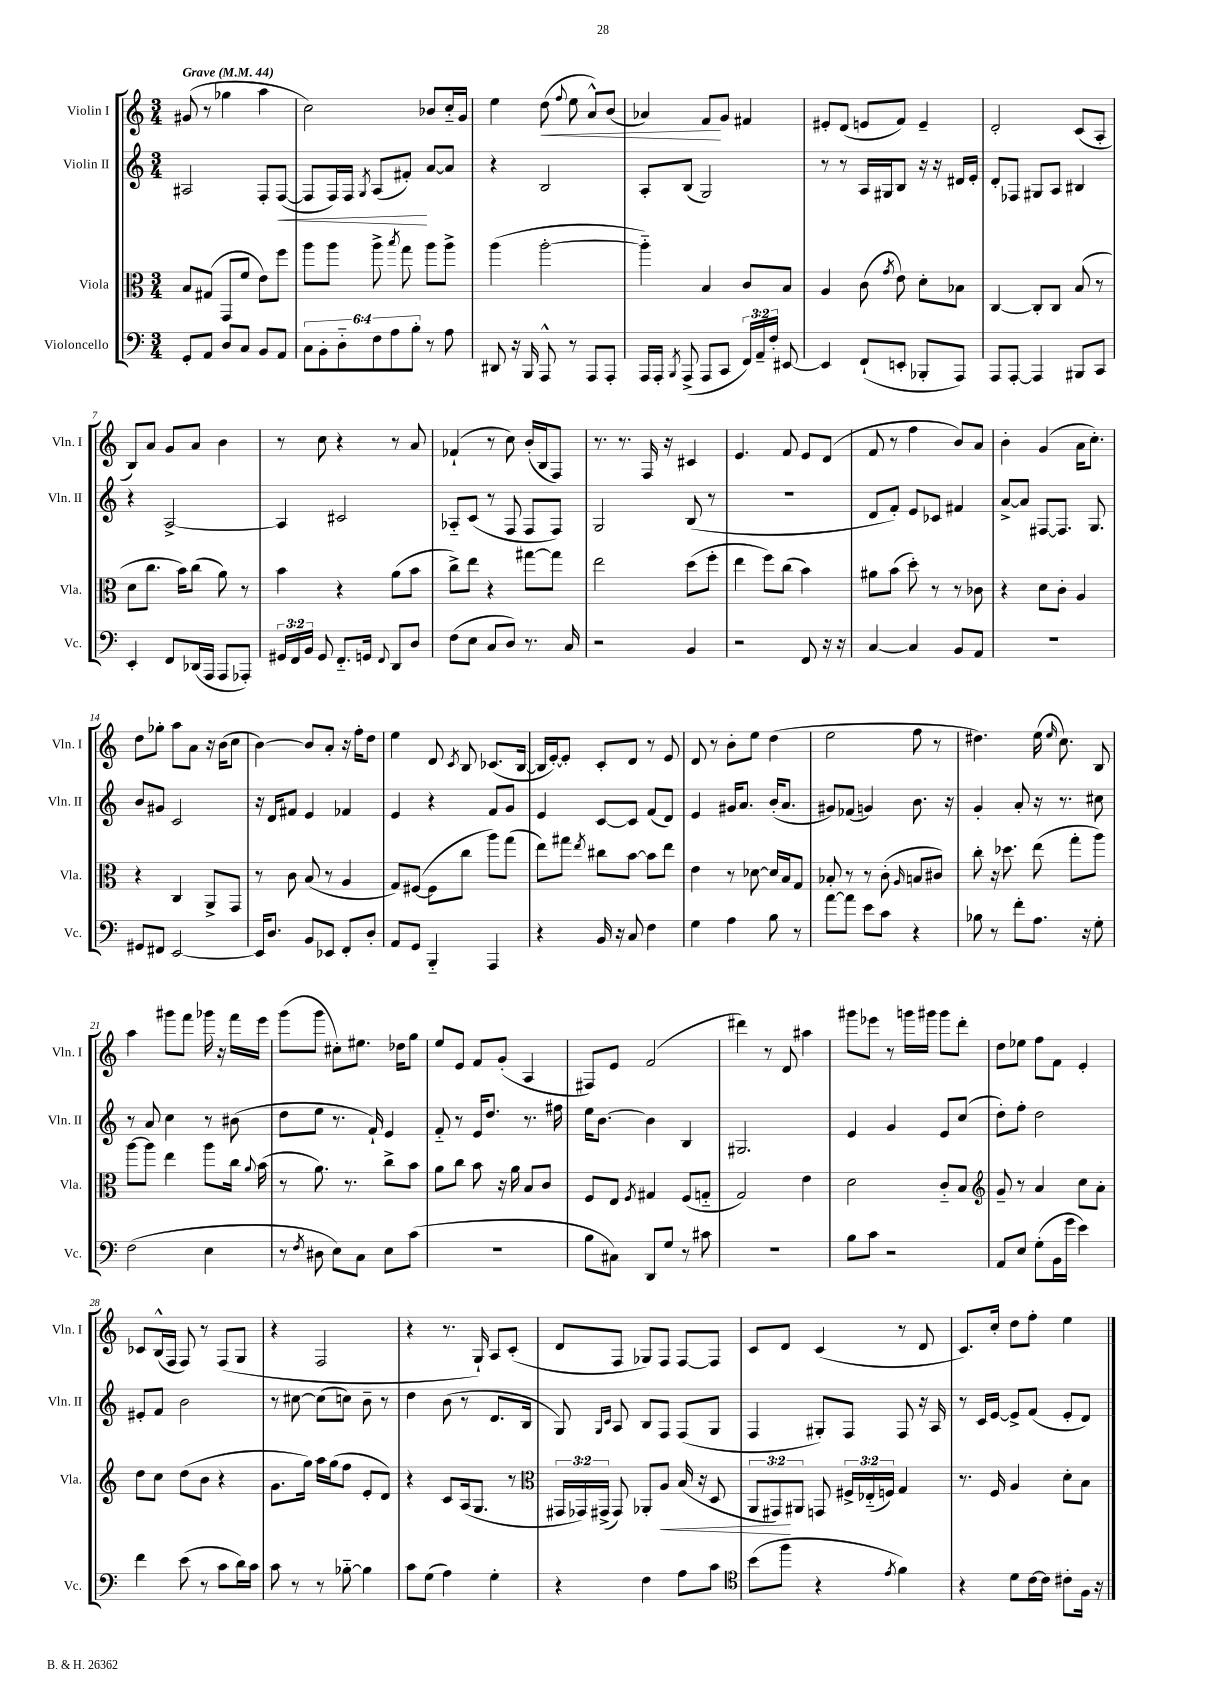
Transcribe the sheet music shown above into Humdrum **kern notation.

**kern	**kern	**kern	**kern
*staff4	*staff3	*staff2	*staff1
*clefF4	*clefC3	*clefG2	*clefG2
*k[]	*k[]	*k[]	*k[]
*M3/4	*M3/4	*M3/4	*M3/4
*MM44	*MM44	*MM44	*MM44
8GG'	8B	2A#	(8g#
8AA	(8G#	.	8r
8D	8GG	.	4gg-
8C	8f	.	.
8BB	8e)	8F'	4aa
8AA	8ff	([8F	.
=	=	=	=
12C	8aa	8F]	2cc)
12BB'	.	.	.
.	8aa	16F)	.
12D'~	.	.	.
.	.	16F	.
.	.	8qG	.
12F	8aa^	(8A	.
12A	.	.	.
.	8qbb	.	.
.	8gg	8f#')	.
12B'	.	.	.
8r	8aa	[8a	8b-
8A	8aa^	8a]	16cc'~
.	.	.	16g
=	=	=	=
8DD#	(4aa	4r	4ee
16r	.	.	.
16BBB	.	.	.
8AAA^^	[2aa'	2B	(8dd
.	.	.	8qqff
8r	.	.	8ee
8AAA	.	.	8a^^)
8AAA'	.	.	(8b
=	=	=	=
16AAA	4aa'~])	8A'	4a-)
16AAA'	.	.	.
8qBBB	.	.	.
(8AAA^	.	(8B	.
8AAA	4B	2G)	8f
8CC	.	.	8g
24FF)	8c	.	4f#
24AA~	.	.	.
24F'	.	.	.
[8EE#	8B	.	.
=	=	=	=
4EE#]	4A	8r	8e#'
.	.	8r	(8d
(8FF`	(8c	16A	8e
.	.	16G#	.
.	8qg	.	.
8EE'	8e)	8B	8f)
8BBB-'	8d'	16r	4e~
.	.	16r	.
8AAA)	8B-	16d#	.
.	.	16e'	.
=	=	=	=
8AAA	[4C	8d'	2d'
[8AAA'	.	8F-	.
4AAA]	8C']	8G#	.
.	8C	8A	.
8BBB#	(8B	4B#	(8c
8CC	8r	.	8A'
=	=	=	=
4EE'	8d	4r	8B)
.	8.cc	.	8a
8FF	.	[2A^	8g
.	16b)	.	.
(16DD-	(8cc	.	8a
16AAA	.	.	.
8AAA	8a)	.	4b
8AAA-')	8r	.	.
=	=	=	=
24GG#	4b	4A]	8r
24FF	.	.	.
24BB	.	.	.
8GG#	.	.	8cc
8.FF'~	4r	2c#	4r
16GG	.	.	.
8qqFF	.	.	.
8DD	(8a	.	8r
8D	8b	.	8a
=	=	=	=
(8F	8cc^)	8A-'~	(4f-`
8E	8ee	(8c	.
8C	4r	8r	8r
8D)	.	8F	8cc)
8.r	[8gg#	8F	(16b'
.	.	.	16B
.	8gg#]	8F)	8F)
16C	.	.	.
=	=	=	=
2r	2ee	2G	8.r
.	.	.	8.r
.	.	.	16F
.	.	.	16r
4BB	(8dd	(8B	4c#
.	8ff'	8r	.
=	=	=	=
2r	4ee	2.r	4.e
.	8ff)	.	.
.	(8cc	.	8f
8FF	4b)	.	8e
16r	.	.	(8d
16r	.	.	.
=	=	=	=
[4C	8a#	8d	8f
.	(8b	8f')	8r
4C]	8dd')	8e	4ff
.	8r	8c-	.
8BB	8r	4f#	8b)
8AA	8c-	.	8a
=	=	=	=
2.r	4r	[8a^	4b'
.	.	8a]	.
.	8d	[8F#	(4g
.	8c'	8.F#]	.
.	4A	.	16a
.	.	8.G	8.cc')
=	=	=	=
8GG#	4r	8b	8dd
8FF#	.	8g#	8gg-'
[2EE	4C	2c	8aa
.	.	.	8a
.	8AA^	.	16r
.	.	.	(16b
.	8GG	.	8cc
=	=	=	=
16EE]	8r	16r	[4b)
8.D	.	16d	.
.	8c	8f#	.
8BB	(8B	4e	8b]
8EE-	8r	.	8a'
8FF'	4A	4f-	16r
.	.	.	16ff'
8D'	.	.	8dd
=	=	=	=
8AA	8G)	4e	4ee
8GG	([8F#	.	.
4BBB'~	8F#]	4r	8d
.	.	.	8qc
.	8cc	.	8B
4AAA	8aa)	8f	(8.c-
.	(8gg	8g	.
.	.	.	[16B
=	=	=	=
4r	8ee)	4e	16B]
.	.	.	[16e')
.	8gg#	.	8e']
.	8qee	.	.
16BB	8cc#	[8c	8c'
16r	.	.	.
8C	[8b	8c]	8d
4F	8b]	(8f	8r
.	8ee	8d)	8e
=	=	=	=
4G	4e	4e	8d
.	.	.	8r
4A	8r	16g#	8b'
.	.	8.a	.
.	[8d-	.	8ee
8B	16d-]	(16b'	(4dd
.	16B	8.a	.
8r	8G	.	.
=	=	=	=
[8a	8B-'	8g#)	2ee
8a]	8r	(8f-	.
8e	8r	4g)	.
8c	(8c'	.	.
.	16qqA	.	.
4r	8B	8.b	8ff
.	8c#)	.	8r
.	.	16r	.
=	=	=	=
8B-	8cc'	4g'	4.dd#)
8r	16r	.	.
.	8.dd-	.	.
8f'	.	8a'	.
8.A	(8ee	16r	(16ee
.	.	.	16qqee
.	.	8.r	8.cc)
.	8gg'	.	.
16r	.	.	.
8G'	8aa)	8cc#	8B
=	=	=	=
(2F	[8aa	8r	4aa
.	8aa]	8a	.
.	4ee	4cc	8ggg#
.	.	.	8fff
4E	8aa	8r	16ggg-
.	.	.	16r
.	16cc	(8b#	16fff
.	8qqa	.	.
.	(16b	.	16eee
=	=	=	=
8r	8r	8dd	(8ggg
8qF	.	.	.
8D#	8.a)	8ee	8ggg
8E)	.	8.r	8cc#')
.	8.r	.	.
8C	.	.	8.ee#
.	.	16f`)	.
8E	8cc^	4e	.
.	.	.	16dd-
(8c	8b	.	8gg
=	=	=	=
2.r	8a	8f'~	8ee
.	8cc	8r	8e
.	8b	16e	8f
.	.	8.dd	.
.	16r	.	(8g'
.	16a	.	.
.	8B	8.r	4A
.	8c	.	.
.	.	16ff#	.
=	=	=	=
8B	8F	16ee	8F#)
.	.	[8.b	.
8C#)	8E	.	8e
.	8qF	.	.
8DD	4G#	4b]	(2f
8G	.	.	.
8r	(8F	4B	.
8c#	8G'~	.	.
=	=	=	=
2.r	2G)	2.G#	4ddd#)
.	.	.	8r
.	.	.	8d
.	4e	.	4aa#
=	=	=	=
8B	2d	4e	8ggg#
8c	.	.	8eee-
2r	.	4g	8r
.	.	.	16ggg
.	.	.	16ggg#
.	8c'~	8e	8ggg#
.	8B	(8cc	8ddd'
=	=	=	=
*	*clefG2	*	*
8AA	8g~	8dd')	8dd
8E	8r	8ff'	8ee-
(8G'	4a	2dd	8ff
16BB	.	.	8f
16g	.	.	.
4e)	8cc	.	4e'
.	8a'	.	.
=	=	=	=
4f	8dd	8e#'	8c-
.	8cc	8f	(16B^^
.	.	.	16F
(8e	(8dd	2b	8F)
8r	8b	.	8r
8c	4r	.	(8F
16d)	.	.	8G
16c	.	.	.
=	=	=	=
8c	8.g	8r	4r
8r	.	[8cc#	.
.	16gg)	.	.
8r	16aa	(8cc#]	2F
.	(16gg	.	.
[8B-'~	8ff	8cc)	.
4B-]	8e'	8b~	.
.	8d)	8r	.
=	=	=	=
8c	4r	4dd	4r
(8G	.	.	.
4A)	8c	(8b	8.r
.	(16A	8r	.
.	8.G	.	16G`)
4G'	.	8.d	8A
.	8r	.	(8c'
.	.	16B	.
=	=	=	=
*	*clefC3	*	*
4r	24GG#	8G)	8d
.	24GG-)	.	.
.	(24GG#^	.	.
.	.	16qqG	.
.	.	16qqc	.
.	8GG#)	8A	8F
4F	8AA-'	8B	8G-)
.	8A	8F	8F
8A	(16B	(8F	[8F
.	16r	.	.
8c	8D	8G	8F]
=	=	=	=
*clefC4	*	*	*
(8b	12AA	4F	8c
.	12GG#)	.	.
8ff	.	.	8d
.	12AA#	.	.
4r	8GG	8G#')	(4c
.	24F#^	8F	.
.	(24E-'~	.	.
.	24F)	.	.
8qe	.	.	.
4f)	4G	8F	8r
.	.	16r	8d
.	.	16A	.
=	=	=	=
4r	8.r	8r	8.c)
.	.	16c	.
.	16F	[16e	16cc'
8d	4A	8e^]	8dd
[16c	.	(8f	8ff'
16c]	.	.	.
8c#'	8d'	8e'	4ee
16F	8B	8d)	.
16r	.	.	.
==	==	==	==
*-	*-	*-	*-
